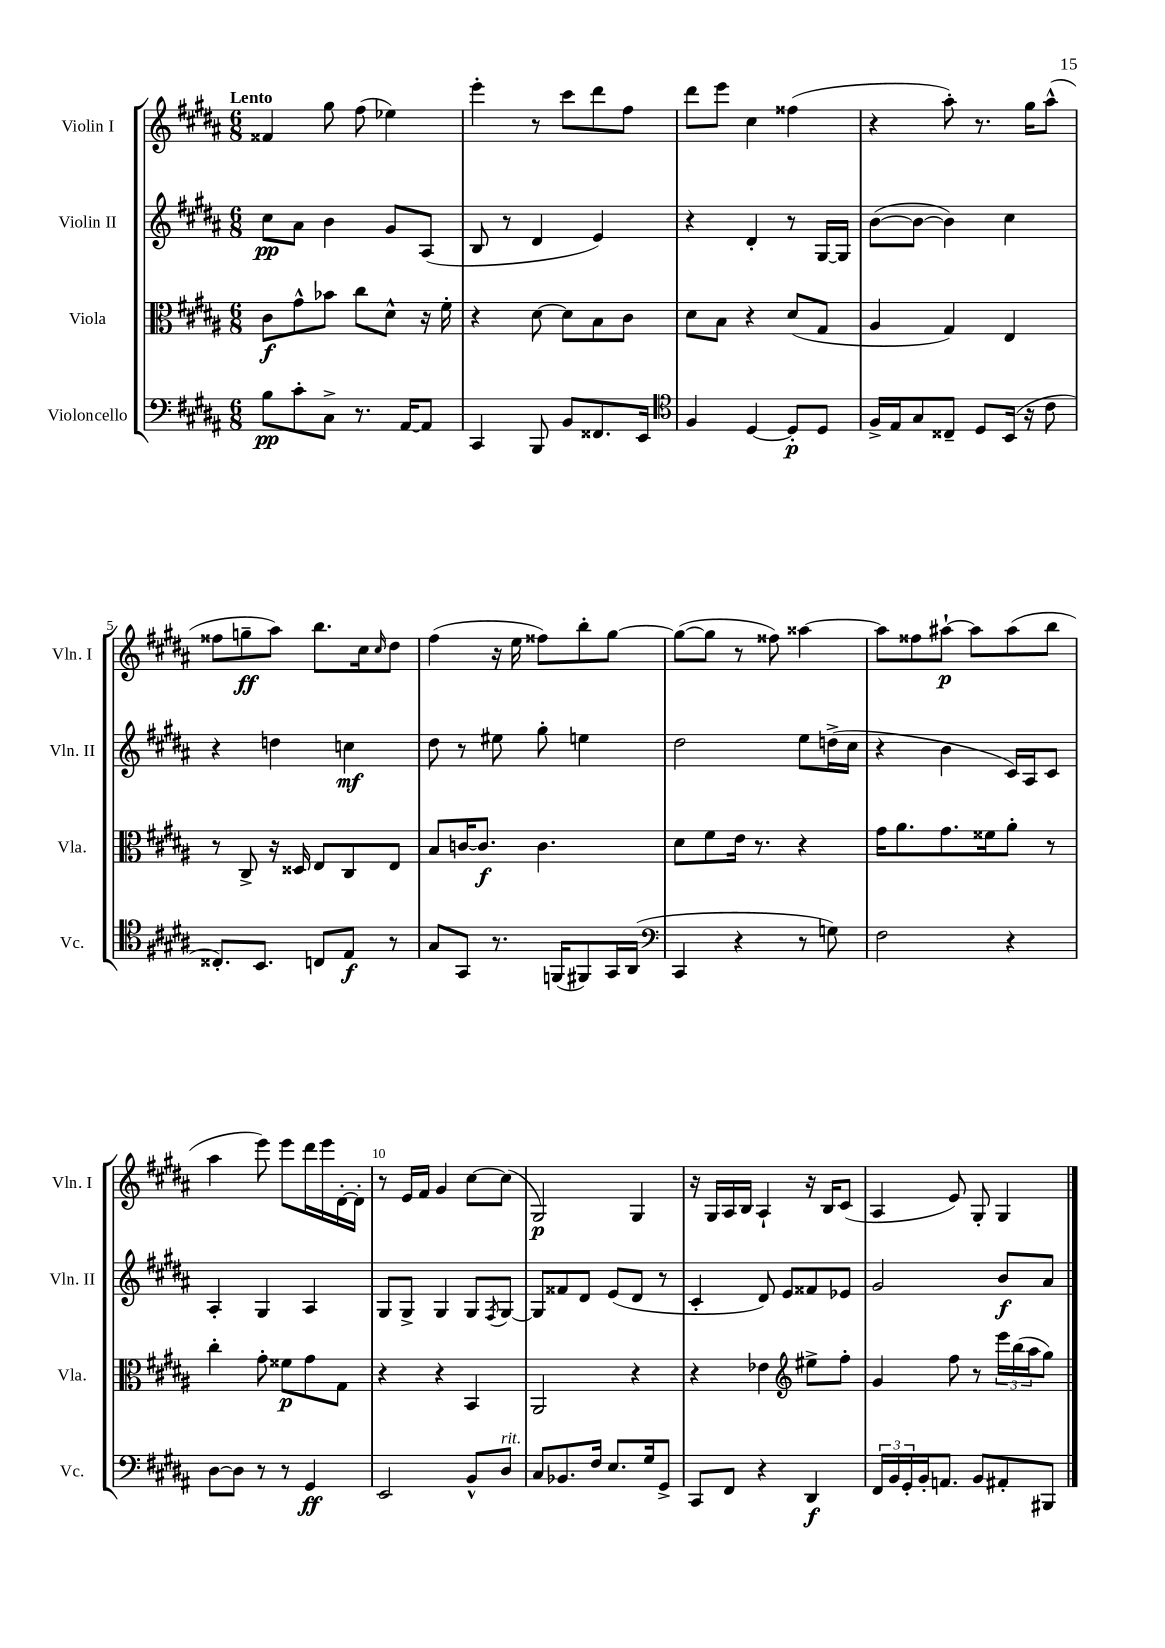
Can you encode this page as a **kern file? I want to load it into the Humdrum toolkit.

**kern	**dynam	**kern	**dynam	**kern	**dynam	**kern	**dynam
*part4	*part4	*part3	*part3	*part2	*part2	*part1	*part1
*staff4	*staff4	*staff3	*staff3	*staff2	*staff2	*staff1	*staff1
*I"Violoncello	*	*I"Viola	*	*I"Violin II	*	*I"Violin I	*
*I'Vc.	*	*I'Vla.	*	*I'Vln. II	*	*I'Vln. I	*
*clefF4	*	*clefC3	*	*clefG2	*	*clefG2	*
*k[f#c#g#d#a#]	*	*k[f#c#g#d#a#]	*	*k[f#c#g#d#a#]	*	*k[f#c#g#d#a#]	*
*M6/8	*	*M6/8	*	*M6/8	*	*M6/8	*
=1	=1	=1	=1	=1	=1	=1	=1
!	!	!	!	!	!	!LO:TX:a:B:t=Lento	!
8B\L	pp	8c#\L	f	8cc#\L	pp	4f##X/	.
8c#'\	.	8g#^^\	.	8a#\J	.	.	.
8C#^\J	.	8b-X\J	.	4b\	.	8gg#\	.
8.r	.	8cc#\L	.	.	.	(8ff#\	.
.	.	8d#^^\J	.	8g#/L	.	4ee-X\)	.
[16AA#/KL	.	.	.	.	.	.	.
8AA#/J]	.	16r	.	(8A#/J	.	.	.
.	.	16f#'\	.	.	.	.	.
=2	=2	=2	=2	=2	=2	=2	=2
4CC#/	.	4r	.	8B/	.	4eee'\	.
.	.	.	.	8r	.	.	.
8BBB/	.	[8d#\	.	4d#/	.	8r	.
8BB/L	.	8d#\L]	.	.	.	8ccc#\L	.
8.FF##X/	.	8B\	.	4e/)	.	8ddd#\	.
.	.	8c#\J	.	.	.	8ff#\J	.
16EE/Jk	.	.	.	.	.	.	.
=3	=3	=3	=3	=3	=3	=3	=3
*clefC4	*	*	*	*	*	*	*
4F#/	.	8d#\L	.	4r	.	8ddd#\L	.
.	.	8B\J	.	.	.	8eee\J	.
[4D#/	.	4r	.	4d#'/	.	4cc#\	.
8D#'/L]	p	(8d#/L	.	8r	.	(4ff##X\	.
8D#/J	.	8G#/J	.	[16G#/LL	.	.	.
.	.	.	.	16G#/JJ]	.	.	.
=4	=4	=4	=4	=4	=4	=4	=4
16F#^/LL	.	4A#/	.	([8b\L	.	4r	.
16E/J	.	.	.	.	.	.	.
8G#/	.	.	.	8b\J_	.	.	.
8C##X~/J	.	4G#/)	.	4b\])	.	8aa#'\)	.
8D#/L	.	.	.	.	.	8.r	.
(16BB/Jk	.	4E/	.	4cc#\	.	.	.
16r	.	.	.	.	.	16gg#\KL	.
8c#\	.	.	.	.	.	(8aa#^^\J	.
!!LO:LB:g=z
=5	=5	=5	=5	=5	=5	=5	=5
8.C##X'/L)	.	8r	.	4r	.	8ff##X\L	.
.	.	8C#^/	.	.	.	8ggn~\	ff
8.BB/J	.	.	.	.	.	.	.
.	.	16r	.	4ddn\	.	8aa#\J)	.
.	.	16D##X/	.	.	.	.	.
8Cn/L	.	8E/L	.	.	.	8.bb\L	.
8E/J	f	8C#/	.	4ccn\	mf	.	.
.	.	.	.	.	.	16cc#\k	.
.	.	.	.	.	.	16qqcc#/	.
8r	.	8E/J	.	.	.	8dd#\J	.
=6	=6	=6	=6	=6	=6	=6	=6
8G#/L	.	8B/L	.	8dd#\	.	(4ff#\	.
8GG#/J	.	[16cn/K	.	8r	.	.	.
.	.	8.c/J]	f	.	.	.	.
8.r	.	.	.	8ee#X\	.	16r	.
.	.	.	.	.	.	16ee\	.
.	.	4.c\	.	8gg#'\	.	8ff##X\L)	.
(16FFn/KL	.	.	.	.	.	.	.
8FF#X/)	.	.	.	4een\	.	8bb'\	.
16GG#/L	.	.	.	.	.	[8gg#\J	.
(16AA#/JJ	.	.	.	.	.	.	.
=7	=7	=7	=7	=7	=7	=7	=7
*clefF4	*	*	*	*	*	*	*
4CC#/	.	8d#\L	.	2dd#\	.	(8gg#\L_	.
.	.	8f#\	.	.	.	8gg#\J]	.
4r	.	16e\Jk	.	.	.	8r	.
.	.	8.r	.	.	.	.	.
.	.	.	.	.	.	8ff##X\)	.
8r	.	4r	.	8ee\L	.	[4aa##X\	.
8Gn\)	.	.	.	(16ddn^\L	.	.	.
.	.	.	.	16cc#\JJ	.	.	.
=8	=8	=8	=8	=8	=8	=8	=8
2F#\	.	16g#\KL	.	4r	.	8aa##\L]	.
.	.	8.a#\	.	.	.	.	.
.	.	.	.	.	.	8ff##X\	.
.	.	8.g#\	.	4b\	.	[8aa#X`\J	p
.	.	.	.	.	.	8aa#\L]	.
.	.	16f##X\k	.	.	.	.	.
4r	.	8a#'\J	.	16c#/LL)	.	(8aa#\	.
.	.	.	.	16A#/J	.	.	.
.	.	8r	.	8c#/J	.	8bb\J	.
!!LO:LB:g=z
=9	=9	=9	=9	=9	=9	=9	=9
[8D#\L	.	4cc#'\	.	4A#'/	.	4aa#\	.
8D#\J]	.	.	.	.	.	.	.
8r	.	8g#'\	.	4G#/	.	8eee\)	.
8r	.	8f##X\L	p	.	.	8eee\L	.
4GG#/	ff	8g#\	.	4A#/	.	16ddd#\L	.
.	.	.	.	.	.	16eee\	.
.	.	8G#\J	.	.	.	[16d#'\	.
.	.	.	.	.	.	16d#'\JJ]	.
=10	=10	=10	=10	=10	=10	=10	=10
2EE/	.	4r	.	8G#/L	.	8r	.
.	.	.	.	8G#^/J	.	16e/LL	.
.	.	.	.	.	.	16f#/JJ	.
.	.	4r	.	4G#/	.	4g#/	.
8BB^^/L	.	4BB/	.	8G#/L	.	[8cc#\L	.
.	.	.	.	8qF#/	.	.	.
!LO:TX:a:i:t=rit.	!	!	!	!	!	!	!
8D#/J	.	.	.	[8G#/J	.	(8cc#\J]	.
=11	=11	=11	=11	=11	=11	=11	=11
8C#/L	.	2AA#/	.	8G#/L]	.	2G#/)	p
8.BB-X/	.	.	.	8f##X/	.	.	.
.	.	.	.	8d#/J	.	.	.
16F#/Jk	.	.	.	.	.	.	.
8.E/L	.	.	.	(8e/L	.	.	.
.	.	4r	.	8d#/J	.	4G#/	.
16G#/k	.	.	.	.	.	.	.
8GG#^/J	.	.	.	8r	.	.	.
=12	=12	=12	=12	=12	=12	=12	=12
8CC#/L	.	4r	.	4c#'/	.	16r	.
.	.	.	.	.	.	16G#/LL	.
8FF#/J	.	.	.	.	.	16A#/	.
.	.	.	.	.	.	16B/JJ	.
4r	.	4e-X\	.	8d#/)	.	4A#`/	.
.	.	.	.	8e/L	.	.	.
*	*	*clefG2	*	*	*	*	*
4DD#/	f	8ee#X^\L	.	8f##X/	.	16r	.
.	.	.	.	.	.	16B/KL	.
.	.	8ff#'\J	.	8e-X/J	.	(8c#/J	.
=13	=13	=13	=13	=13	=13	=13	=13
24FF#/LL	.	4g#/	.	2g#/	.	4A#/	.
24BB/	.	.	.	.	.	.	.
24GG#'/	.	.	.	.	.	.	.
16BB'/J	.	.	.	.	.	.	.
8.AAn/J	.	.	.	.	.	.	.
.	.	8ff#\	.	.	.	8e/)	.
8BB/L	.	8r	.	.	.	8G#'/	.
8AA#X'/	.	24eee\LL	.	8b/L	f	4G#/	.
.	.	(24bb\	.	.	.	.	.
.	.	24aa#\J	.	.	.	.	.
8BBB#X/J	.	8gg#\J)	.	8a#/J	.	.	.
==	==	==	==	==	==	==	==
*-	*-	*-	*-	*-	*-	*-	*-
